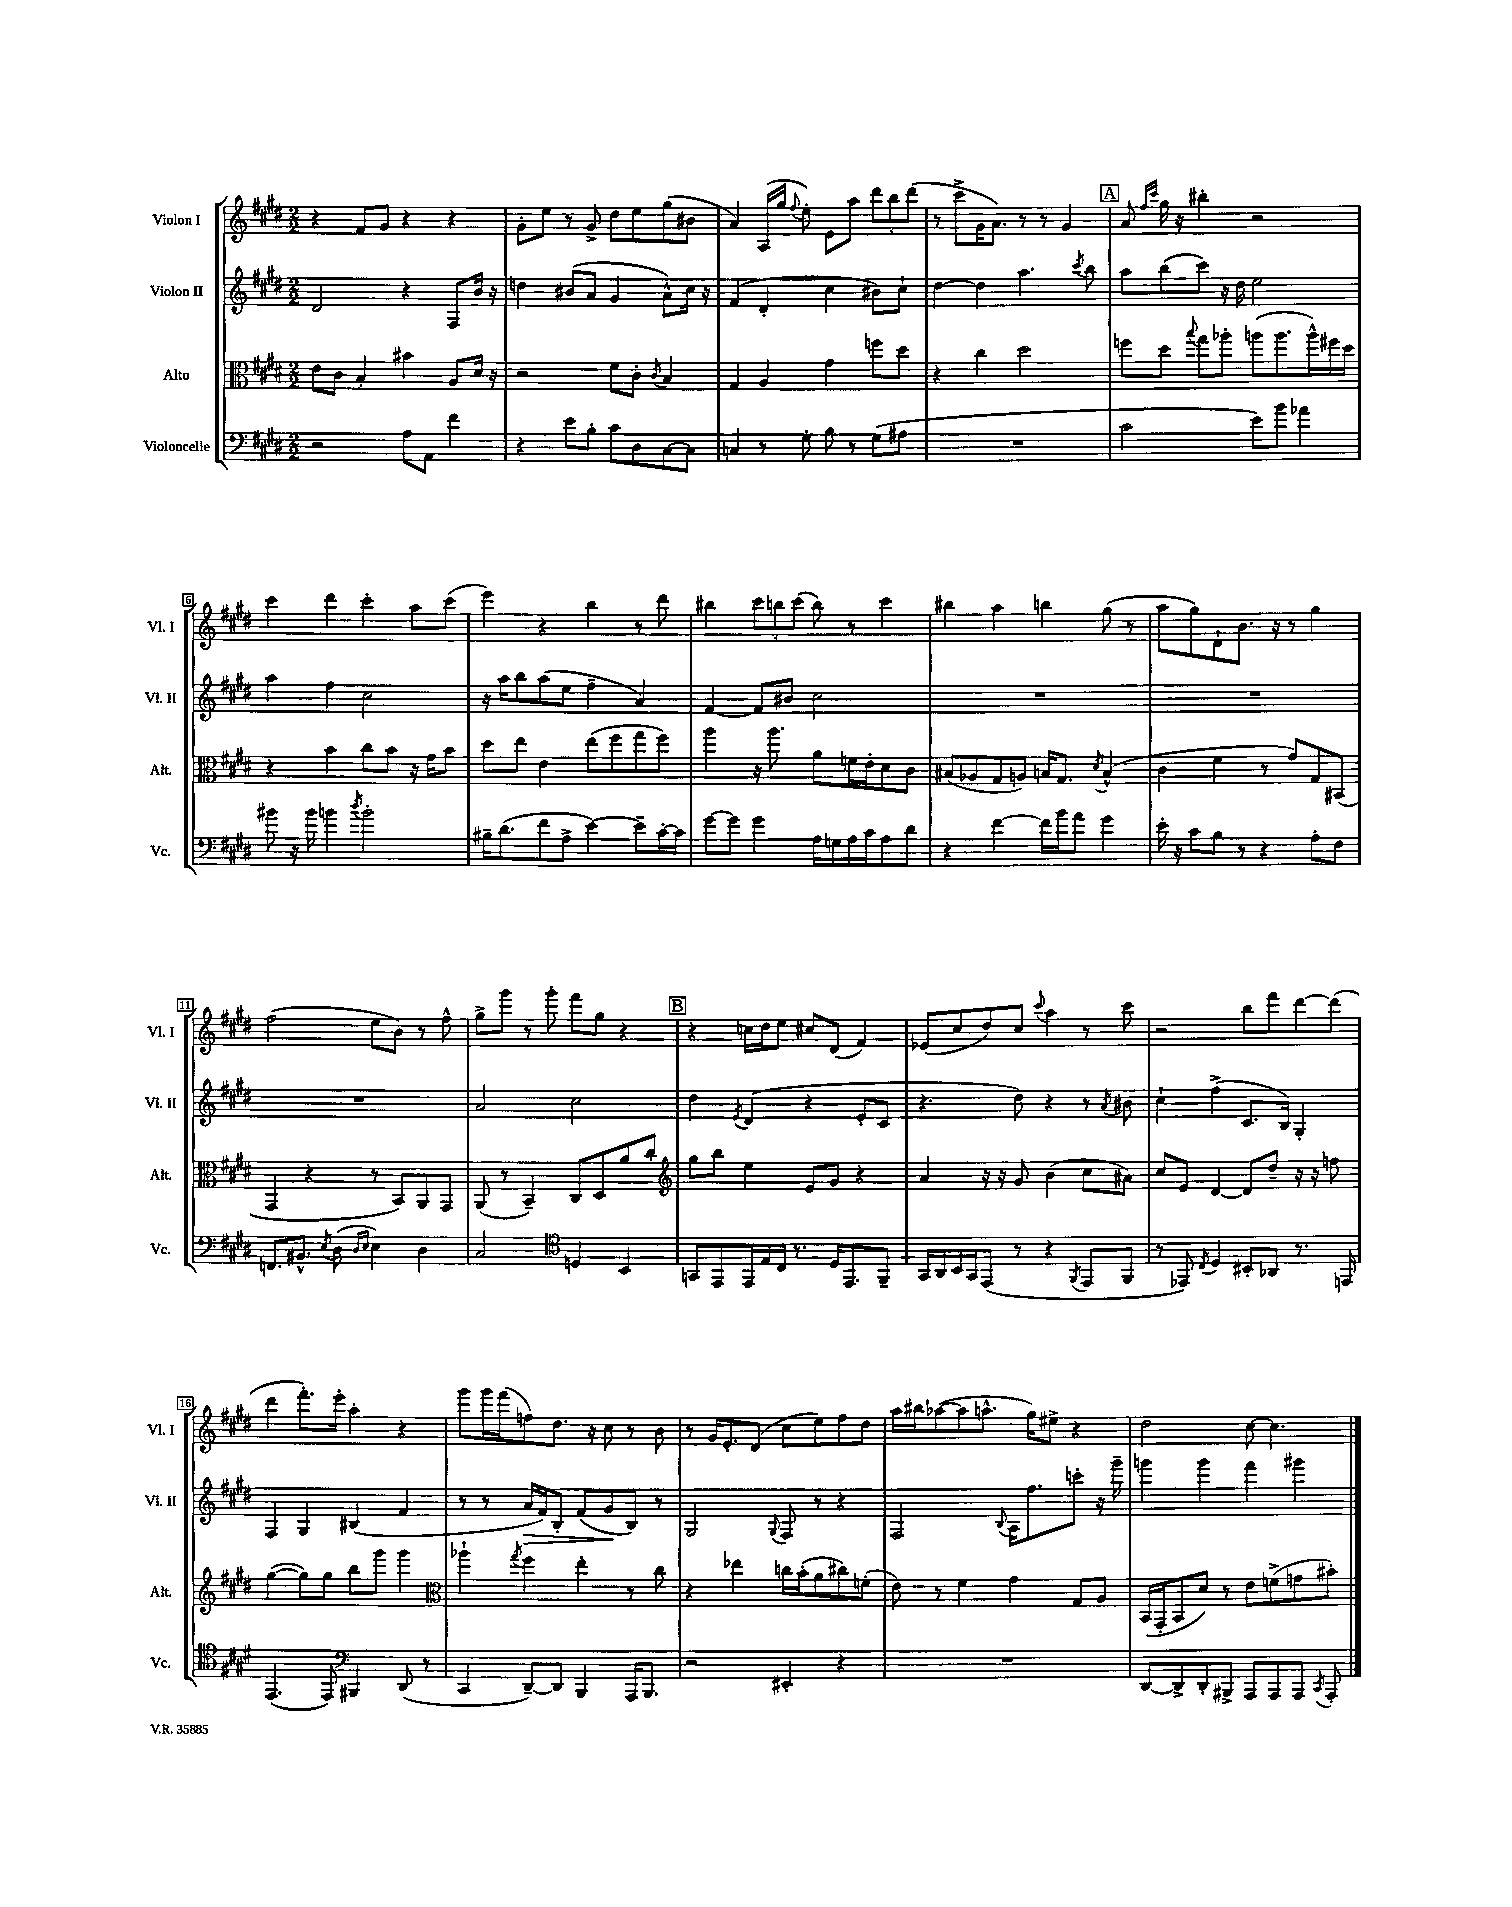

**kern	**kern	**kern	**kern
*staff4	*staff3	*staff2	*staff1
*clefF4	*clefC3	*clefG2	*clefG2
*k[f#c#g#d#]	*k[f#c#g#d#]	*k[f#c#g#d#]	*k[f#c#g#d#]
*M2/2	*M2/2	*M2/2	*M2/2
2r	8e	2d#	4r
.	8c#	.	.
.	4B'	.	8f#
.	.	.	8g#
8A	4b#	4r	4r
8AA	.	.	.
4f#	8A	8F#	4r
.	16d#	16b	.
.	16r	16r	.
=	=	=	=
4r	2r	4dd	8g#'
.	.	.	8ee
8e	.	(8b#	8r
8B'	.	8a	8g#^
8c#	8f#	4g#	8dd#
8D#	8c#'	.	8ee
.	8qc#	.	.
[8C#	4B	8a^^)	(8gg#
8C#]	.	16cc#	8b#
.	.	16r	.
=	=	=	=
4C	4G#	(4f#	4a)
8r	4A	4d#'	(16A
.	.	.	16gg#
.	.	.	8qqff#
8G#'	.	.	8ee')
8B	4g#	4cc#	8e
8r	.	.	8aa
(8G#	8ff	8b#)	12ddd#
.	.	.	12bb
8A#	8dd#	8cc#`	.
.	.	.	(12ddd#
=	=	=	=
1r	4r	[4dd#	8r
.	.	.	8ccc#^
.	4cc#	4dd#]	16g#
.	.	.	8.a)
.	2dd#	4.aa	8r
.	.	.	8r
.	.	.	4g#
.	.	8qccc#	.
.	.	8bb	.
=	=	=	=
2c#	8ff	8aa	8a
.	.	.	16qqff#
.	.	.	16qqccc#
.	8dd#	(8bb	16gg#
.	.	.	16r
.	8qqbb	.	.
.	8gg#	8ccc#)	4bb#'
.	8aa-'	16r	.
.	.	16dd#	.
8e)	(8aa	2ee	2r
8b	8.aa	.	.
4a-	.	.	.
.	16aa^^)	.	.
.	16ff#	.	.
.	16dd#	.	.
=	=	=	=
8b#	4r	4aa	4ccc#
16r	.	.	.
16b#	.	.	.
4b	4b	4ff#	4ddd#
8qdd#	.	.	.
2b'	8cc#	2cc#	4ccc#'
.	8b	.	.
.	16r	.	8aa
.	16g#	.	.
.	8b	.	(8ccc#
=	=	=	=
16B#~	8dd#	16r	4eee)
(8.d#	.	16aa	.
.	8ee	8bb	.
8f#	4e	(8aa	4r
8A^	.	8ee	.
[4e)	(8ee	4ff#~	4bb
.	8ff#	.	.
8e~]	8gg#	4a)	8r
[16c#'	8ff#)	.	8ddd#
16c#]	.	.	.
=	=	=	=
[8g#	4aa	[4f#	4bb#
8g#]	.	.	.
4g#	16r	8f#]	12ccc#
.	8.aa	.	.
.	.	.	12bb
.	.	8b#	.
.	.	.	(12ccc#
16A	8a	2cc#	8bb)
16G	.	.	.
16A	16f	.	8r
16c#	16e'	.	.
8A	8d#	.	4ccc#
8d#	8c#	.	.
=	=	=	=
4r	(8B#	1r	4bb#
.	8A-	.	.
[4f#	8G#	.	4aa
.	8A)	.	.
16f#]	16B	.	4bb
16b	8.G#	.	.
8a	.	.	.
.	8qd#	.	.
4g#	(4B^^	.	(8gg#
.	.	.	8r
=	=	=	=
16e'	4c#	1r	8aa
16r	.	.	.
8c#	.	.	8gg#)
8B	4f#	.	8d#`
8r	.	.	8.b
4r	8r	.	.
.	.	.	16r
.	8g#)	.	8r
8A'	8G#	.	4gg#
8F#	(8BB#	.	.
=	=	=	=
8.FF	4GG#	1r	(2ff#
8.BB#^^	.	.	.
.	4r	.	.
8qE	.	.	.
(8D#	.	.	.
16qqD#	.	.	.
16qqE	.	.	.
4E)	8r	.	8ee
.	8BB)	.	8b)
4D#	8AA	.	8r
.	8GG#	.	8ff#^^
=	=	=	=
2C#	(8AA	2a	8gg#^
.	8r	.	8ggg#
.	4BB~)	.	8r
.	.	.	8ggg#'
*clefC4	*	*	*
4D	8C#	2cc#	8fff#
.	8D#	.	8gg#
4BB	8a	.	4r
.	8cc#'	.	.
=	=	=	=
*	*clefG2	*	*
8GG	8gg#	4dd#	4r
8EE	8bb	.	.
.	.	8qe	.
16EE	4ee	(4d#	16cc
16E	.	.	16dd#
16C#	.	.	8ee
8.r	.	.	.
.	8e	4r	8cc#
16D#	8g#	.	(8d#
8.EE	.	.	.
.	4r	8e'	4f#)
8FF#~	.	8c#	.
=	=	=	=
16GG#	4a	4.r	(8e-
16AA	.	.	.
16BB	.	.	8cc#
16GG#	.	.	.
(8EE	16r	.	8dd#)
.	16r	.	.
8r	8g#	8dd#)	8cc#
.	.	.	8qqccc#
4r	(4b	4r	4aa
8qFF#	.	.	.
8EE	8cc#	8r	8r
.	.	8qa	.
8FF#	8a#)	8b#	8ccc#
=	=	=	=
8r	8cc#	4cc#`	2r
8EE-)	8e	.	.
8qC#	.	.	.
4D#	[4d#	(4ff#^	.
8BB#'	8d#]	8.c#	8bb
8AA-	8dd#~	.	8fff#
.	.	16B)	.
8.r	16r	4G#'	[8ddd#
.	16r	.	.
.	8ff	.	(8ddd#]
16EE	.	.	.
=	=	=	=
(4.EE	([4gg#	4F#	4ddd#
.	8gg#])	4G#	8.fff#')
8EE)	8gg#	.	.
.	.	.	16eee'
*clefF4	*	*	*
4BBB#	8bb	(4B#	4aa'
.	8ggg#	.	.
(8DD#	4ggg#	4f#	4r
8r	.	.	.
=	=	=	=
*	*clefC3	*	*
4CC#	4aa-`	8r	8ggg#
.	.	8r	16ggg#
.	.	.	(16fff#
.	8qgg#	.	.
[8DD#~)	4ff#	16a	8ff)
.	.	16f#)	.
8DD#]	.	8B'	8.dd#
4BBB	4ee'	(8f#	.
.	.	.	16r
.	.	8g#	8cc#
16AAA	8r	8B)	8r
8.BBB	.	.	.
.	8cc#	8r	8b
=	=	=	=
2r	4r	2G#	8r
.	.	.	16g#
.	.	.	8.e'
.	4ee-	.	.
.	.	.	(8d#
.	.	8qqG#	.
4EE#'	16cc	8F#	8cc#
.	(16b'	.	.
.	8a	8r	8ee)
4r	8cc#)	4r	8ff#
.	(8f'	.	8dd#
=	=	=	=
1r	8e)	2F#	16aa
.	.	.	16bb#
.	8r	.	([8aa-
.	4f#	.	8aa-]
.	.	.	8.aa^^
.	.	8qqB	.
.	4g#	16A	.
.	.	8.ff#	16gg#)
.	.	.	8ee#^
.	8G#	8ccc'	4r
.	8A	16r	.
.	.	16ggg#~	.
=	=	=	=
[8DD#	(16BB	4ggg	2dd#
.	16GG#'	.	.
8DD#^]	8BB	.	.
8DD#'	8d#)	4ggg	.
8BBB#^	8r	.	.
8AAA	8e	4fff#	[8cc#
8AAA	(8f^	.	4.cc#]
8AAA	8g	4ggg#	.
8qCC#	.	.	.
8AAA'	8b#')	.	.
==	==	==	==
*-	*-	*-	*-
